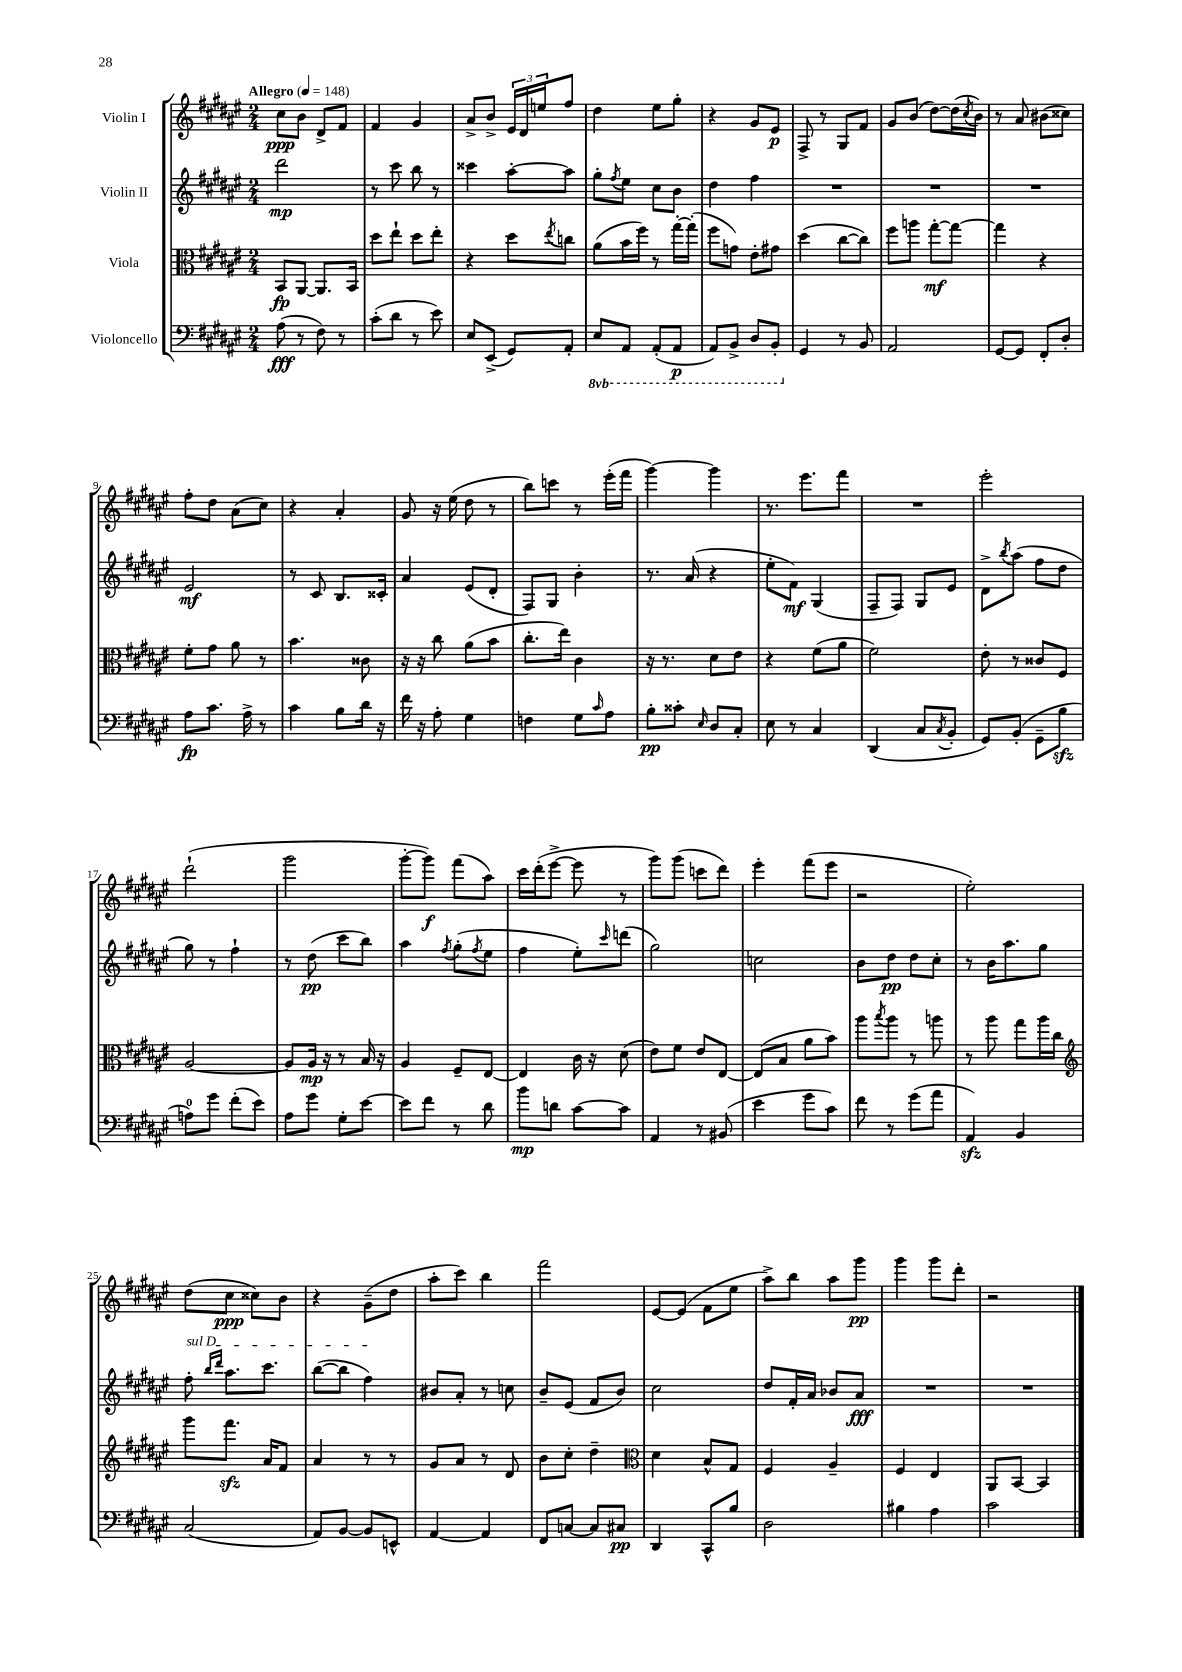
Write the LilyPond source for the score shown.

<<
\new StaffGroup <<
\new Staff = "s0" \with { instrumentName = "Violin I" } {
    \clef treble \key fis \major \numericTimeSignature \time 2/4 \tempo "Allegro" 4 = 148
    cis''8\ppp b'8 dis'8-> fis'8 |
    fis'4 gis'4 |
    ais'8-> b'8-> \tuplet 3/2 { eis'16 dis'16 e''16 } fis''8 |
    dis''4 eis''8 gis''8-. |
    r4 gis'8 eis'8\p |
    fis8-> r8 gis8 fis'8 |
    gis'8 b'8( dis''8~) dis''16( \acciaccatura { cis''8 } b'16) |
    r8 ais'8 bis'8( cisis''8) |
    fis''8-. dis''8 ais'8( cis''8) |
    r4 ais'4-. |
    gis'8 r16 eis''16( dis''8 r8 |
    b''8) c'''8 r8 eis'''16-.( fis'''16 |
    gis'''4~) gis'''4 |
    r8. eis'''8. fis'''8 |
    R2 |
    eis'''2-. |
    dis'''2-!( |
    gis'''2 |
    gis'''8~-. gis'''8\f) fis'''8( ais''8) |
    cis'''16 dis'''16-.( eis'''8~-> eis'''8 r8 |
    gis'''8) gis'''8( c'''8 dis'''8) |
    eis'''4-. fis'''8( eis'''8 |
    r2 |
    eis''2-.) |
    dis''8( cis''8\ppp cisis''8) b'8 |
    r4 gis'8--( dis''8 |
    ais''8-. cis'''8) b''4 |
    fis'''2 |
    eis'8~ eis'8( fis'8 eis''8 |
    ais''8->) b''8 ais''8 gis'''8\pp |
    gis'''4 gis'''8 dis'''8-. |
    r2 \bar "|." |
}
\new Staff = "s1" \with { instrumentName = "Violin II" } {
    \clef treble \key fis \major \numericTimeSignature \time 2/4
    dis'''2\mp |
    r8 cis'''8 b''8 r8 |
    cisis'''4 ais''8~-. ais''8 |
    gis''8-. \acciaccatura { fis''8 } eis''8 cis''8 b'8 |
    dis''4 fis''4 |
    R2 |
    R2 |
    R2 |
    eis'2\mf |
    r8 cis'8 b8. cisis'16-. |
    ais'4 eis'8( dis'8-. |
    fis8) gis8 b'4-. |
    r8. ais'16( r4 |
    eis''8-. fis'8\mf) gis4( |
    fis8-- fis8) gis8 eis'8 |
    dis'8-> \acciaccatura { b''8 } ais''8( fis''8 dis''8 |
    gis''8) r8 fis''4-! |
    r8 dis''8\pp( cis'''8 b''8) |
    ais''4 \acciaccatura { fis''8 } gis''8-.( \acciaccatura { fis''8 } eis''8 |
    fis''4 eis''8-.) \grace { cis'''16 } d'''8( |
    gis''2) |
    c''2 |
    b'8 dis''8\pp dis''8 cis''8-. |
    r8 b'16 ais''8. gis''8 |
    \once \override TextSpanner.bound-details.left.text = \markup { \italic "sul D" } fis''8-.\startTextSpan \grace { b''16 dis'''16 } ais''8. cis'''8. |
    b''8~( b''8 fis''4\stopTextSpan) |
    bis'8 ais'8-. r8 c''8 |
    b'8-- eis'8( fis'8 b'8) |
    cis''2 |
    dis''8 fis'16-. ais'16 bes'8 ais'8\fff |
    R2 |
    R2 \bar "|." |
}
\new Staff = "s2" \with { instrumentName = "Viola" } {
    \clef alto \key fis \major \numericTimeSignature \time 2/4
    b,8\fp ais,8~ ais,8. b,16 |
    dis''8 eis''8-! dis''8 eis''8-. |
    r4 dis''8 \acciaccatura { eis''8 } c''8 |
    ais'8( b'16 fis''16) r8 gis''16~-. gis''16-.( |
    fis''8 g'8) eis'8-. gis'8 |
    dis''4( cis''8~ cis''8) |
    fis''8 a''8 gis''8~-.\mf gis''8~ |
    gis''4 r4 |
    fis'8-. gis'8 ais'8 r8 |
    b'4. cisis'8 |
    r16 r16 cis''8 ais'8( b'8 |
    cis''8.-. eis''16) cis'4 |
    r16 r8. dis'8 eis'8 |
    r4 fis'8( ais'8 |
    fis'2) |
    eis'8-. r8 cisis'8 fis8 |
    ais2~ |
    ais8 ais16\mp r16 r8 b16 r16 |
    ais4 fis8-- eis8~ |
    eis4 cis'16 r16 dis'8( |
    eis'8) fis'8 eis'8 eis8~ |
    eis8( b8 ais'8 b'8) |
    ais''8 \acciaccatura { b''8 } ais''8 r8 a''8 |
    r8 ais''8 gis''8 ais''16 cis''16 |
    \clef treble gis'''8 fis'''8.\sfz ais'16 fis'8 |
    ais'4 r8 r8 |
    gis'8 ais'8 r8 dis'8 |
    b'8 cis''8-. dis''4-- |
    \clef alto dis'4 b8-^ gis8 |
    fis4 ais4-- |
    fis4 eis4 |
    ais,8 b,8~ b,4 \bar "|." |
}
\new Staff = "s3" \with { instrumentName = "Violoncello" } {
    \clef bass \key fis \major \numericTimeSignature \time 2/4 \set Staff.ottavationMarkups = #ottavation-simple-ordinals
    ais8\fff( r8 fis8) r8 |
    cis'8-.( dis'8 r8 eis'8) |
    eis8 eis,8->( gis,8) ais,8-. |
    \ottava #-1 eis,8 ais,,8 ais,,8-.( ais,,8\p |
    ais,,8) b,,8-> dis,8 b,,8-. \ottava #0 |
    gis,4 r8 b,8 |
    ais,2 |
    gis,8~ gis,8 fis,8-. dis8-. |
    ais8\fp cis'8. ais16-> r8 |
    cis'4 b8 dis'16 r16 |
    fis'16 r16 ais8-. gis4 |
    f4 gis8 \grace { cis'16 } ais8 |
    b8-.\pp cisis'8-. \grace { eis16 } dis8 cis8-. |
    eis8 r8 cis4 |
    dis,4( cis8 \acciaccatura { cis8 } b,8-. |
    gis,8) b,8-.( gis,8-- b8\sfz |
    a8-0) gis'8 fis'8-.( eis'8) |
    ais8 gis'8 gis8-. eis'8~ |
    eis'8 fis'8 r8 dis'8 |
    b'8\mp d'8 cis'8~ cis'8 |
    ais,4 r8 bis,8( |
    eis'4 gis'8 cis'8) |
    fis'8 r8 gis'8( ais'8 |
    ais,4\sfz) b,4 |
    cis2( |
    ais,8) b,8~ b,8 e,8-^ |
    ais,4~ ais,4 |
    fis,8 c8~ c8 cis8\pp |
    dis,4 cis,8-^ b8 |
    dis2 |
    bis4 ais4 |
    cis'2 \bar "|." |
}
>>
>>
